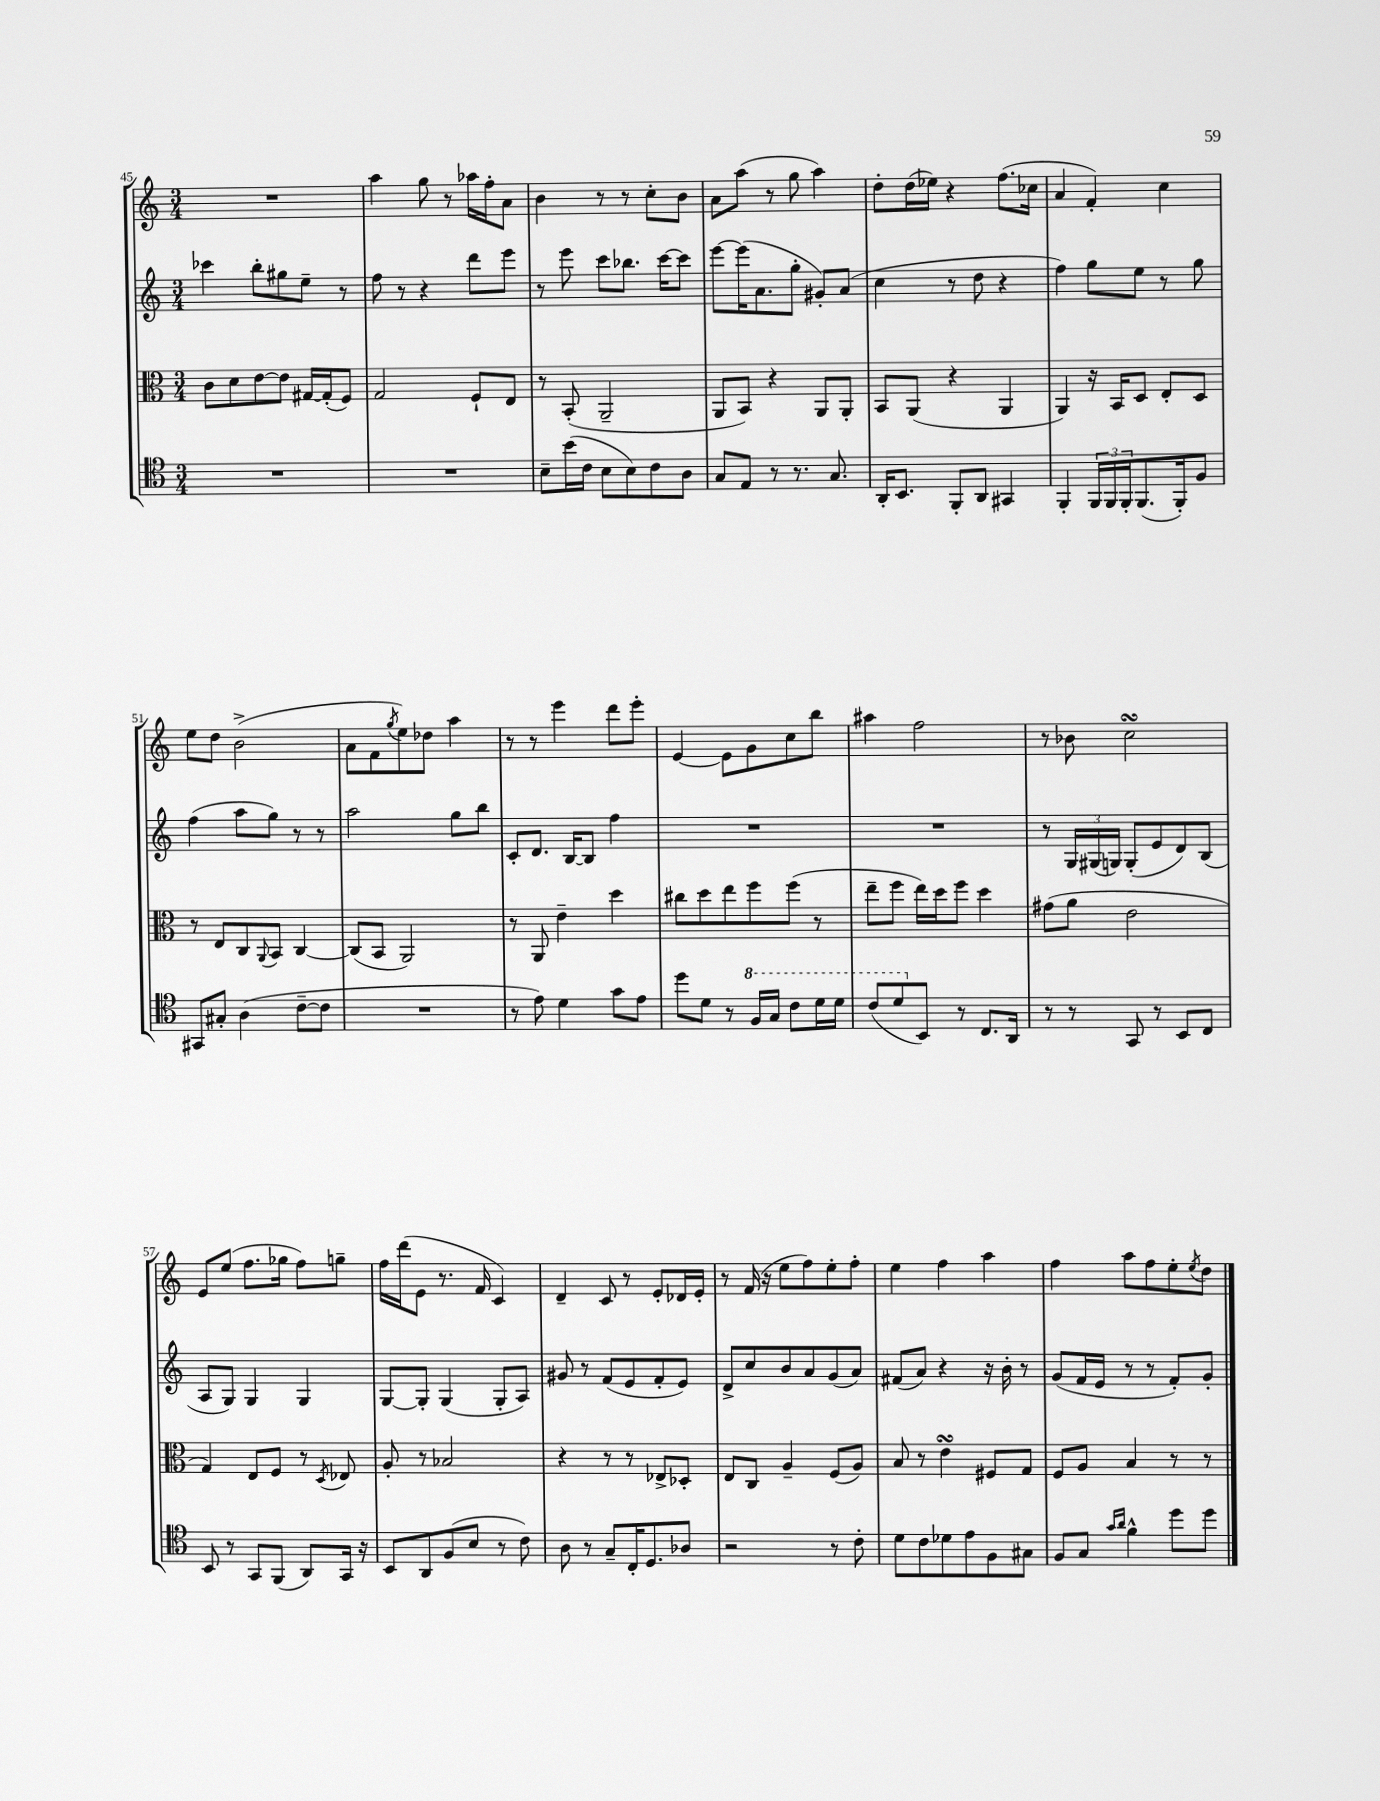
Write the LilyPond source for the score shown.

<<
\new StaffGroup <<
\new Staff = "s0" {
    \clef treble \key c \major \numericTimeSignature \time 3/4
    R2. |
    a''4 g''8 r8 aes''16 f''16-. a'8 |
    b'4 r8 r8 c''8-. b'8 |
    a'8 a''8( r8 g''8 a''4) |
    d''8-. d''16( ees''16) r4 f''8.( ces''16 |
    a'4 f'4-.) c''4 |
    e''8 d''8 b'2->( |
    a'8 f'8 \acciaccatura { g''8 } e''8) des''8 a''4 |
    r8 r8 e'''4 d'''8 e'''8-. |
    e'4~ e'8 g'8 c''8 b''8 |
    ais''4 f''2 |
    r8 bes'8 c''2\turn |
    e'8 e''8( f''8. ges''16 f''8) g''8-- |
    f''16 d'''16( e'8 r8. f'16 c'4) |
    d'4-- c'8 r8 e'8-. des'16 e'16-. |
    r8 f'16( r16 e''8 f''8) e''8-. f''8-. |
    e''4 f''4 a''4 |
    f''4 a''8 f''8 e''8-. \acciaccatura { e''8 } d''8 \bar "|." |
}
\new Staff = "s1" {
    \clef treble \key c \major \numericTimeSignature \time 3/4
    ces'''4 b''8-. gis''8 e''8-- r8 |
    f''8 r8 r4 d'''8 e'''8 |
    r8 e'''8 c'''8 bes''8. c'''16~ c'''8 |
    e'''8~ e'''16( a'8. g''8-. gis'8-.) a'8( |
    c''4 r8 d''8 r4 |
    f''4) g''8 e''8 r8 g''8 |
    f''4( a''8 g''8) r8 r8 |
    a''2 g''8 b''8 |
    c'8-. d'8. b16~ b8 f''4 |
    R2. |
    R2. |
    r8 \tuplet 3/2 { g16 gis16( g16) } g8-.( e'8 d'8) b8( |
    a8 g8) g4 g4 |
    g8~ g8-. g4( g8-. a8) |
    gis'8 r8 f'8( e'8 f'8-. e'8) |
    d'8-> c''8 b'8 a'8 g'8( a'8) |
    fis'8( a'8) r4 r16 b'16-. r8 |
    g'8( f'16 e'16 r8 r8 f'8-.) g'8-. \bar "|." |
}
\new Staff = "s2" {
    \clef alto \key c \major \numericTimeSignature \time 3/4
    c'8 d'8 e'8~ e'8 gis16~ gis16-.( f8) |
    g2 f8-! e8 |
    r8 b,8-.( a,2-- |
    a,8 b,8) r4 a,8 a,8-. |
    b,8 a,8( r4 a,4 |
    a,4) r16 b,16 d8 e8-. d8 |
    r8 e8 c8 \appoggiatura { a,8 } b,8 c4~ |
    c8( b,8 a,2) |
    r8 a,8 e'4-- d''4 |
    cis''8 d''8 e''8 f''8 f''8( r8 |
    e''8-- f''8 e''16) d''16 f''8 d''4 |
    gis'8( a'8 e'2 |
    g4) e8 f8 r8 \acciaccatura { d8 } ees8 |
    a8-. r8 bes2 |
    r4 r8 r8 ees8-> des8-. |
    e8 c8 a4-- f8( a8) |
    b8 r8 e'4\turn fis8 g8 |
    f8 a8 b4 r8 r8 \bar "|." |
}
\new Staff = "s3" {
    \clef tenor \key c \major \numericTimeSignature \time 3/4
    R2. |
    R2. |
    b8-- b'16( c'16 b8 b8) c'8 a8 |
    g8 e8 r8 r8. g8. |
    a,16-. b,8. f,8-. a,8 gis,4 |
    f,4-. \tuplet 3/2 { f,16 f,16 f,16-. } f,8.( f,16-.) f8 |
    gis,8 gis8-. a4( c'8~-- c'8 |
    R2. |
    r8 e'8) d'4 g'8 e'8 |
    d''8 d'8 r8 \ottava #1 f'16 g'16 c''8 d''16 d''16 |
    c''8( d''8 \ottava #0 b,8) r8 c8. a,16 |
    r8 r8 g,8 r8 b,8 c8 |
    b,8 r8 g,8 f,8( a,8) g,16 r16 |
    b,8 a,8 f8( b8 r8 c'8) |
    a8 r8 g8-- c16-. d8. aes8 |
    r2 r8 c'8-. |
    d'8 c'8 des'8 e'8 f8 gis8 |
    f8 g8 \grace { g'16 a'16 } f'4-^ d''8 d''8 \bar "|." |
}
>>
>>
\layout { \context { \Score currentBarNumber = #45 } }
